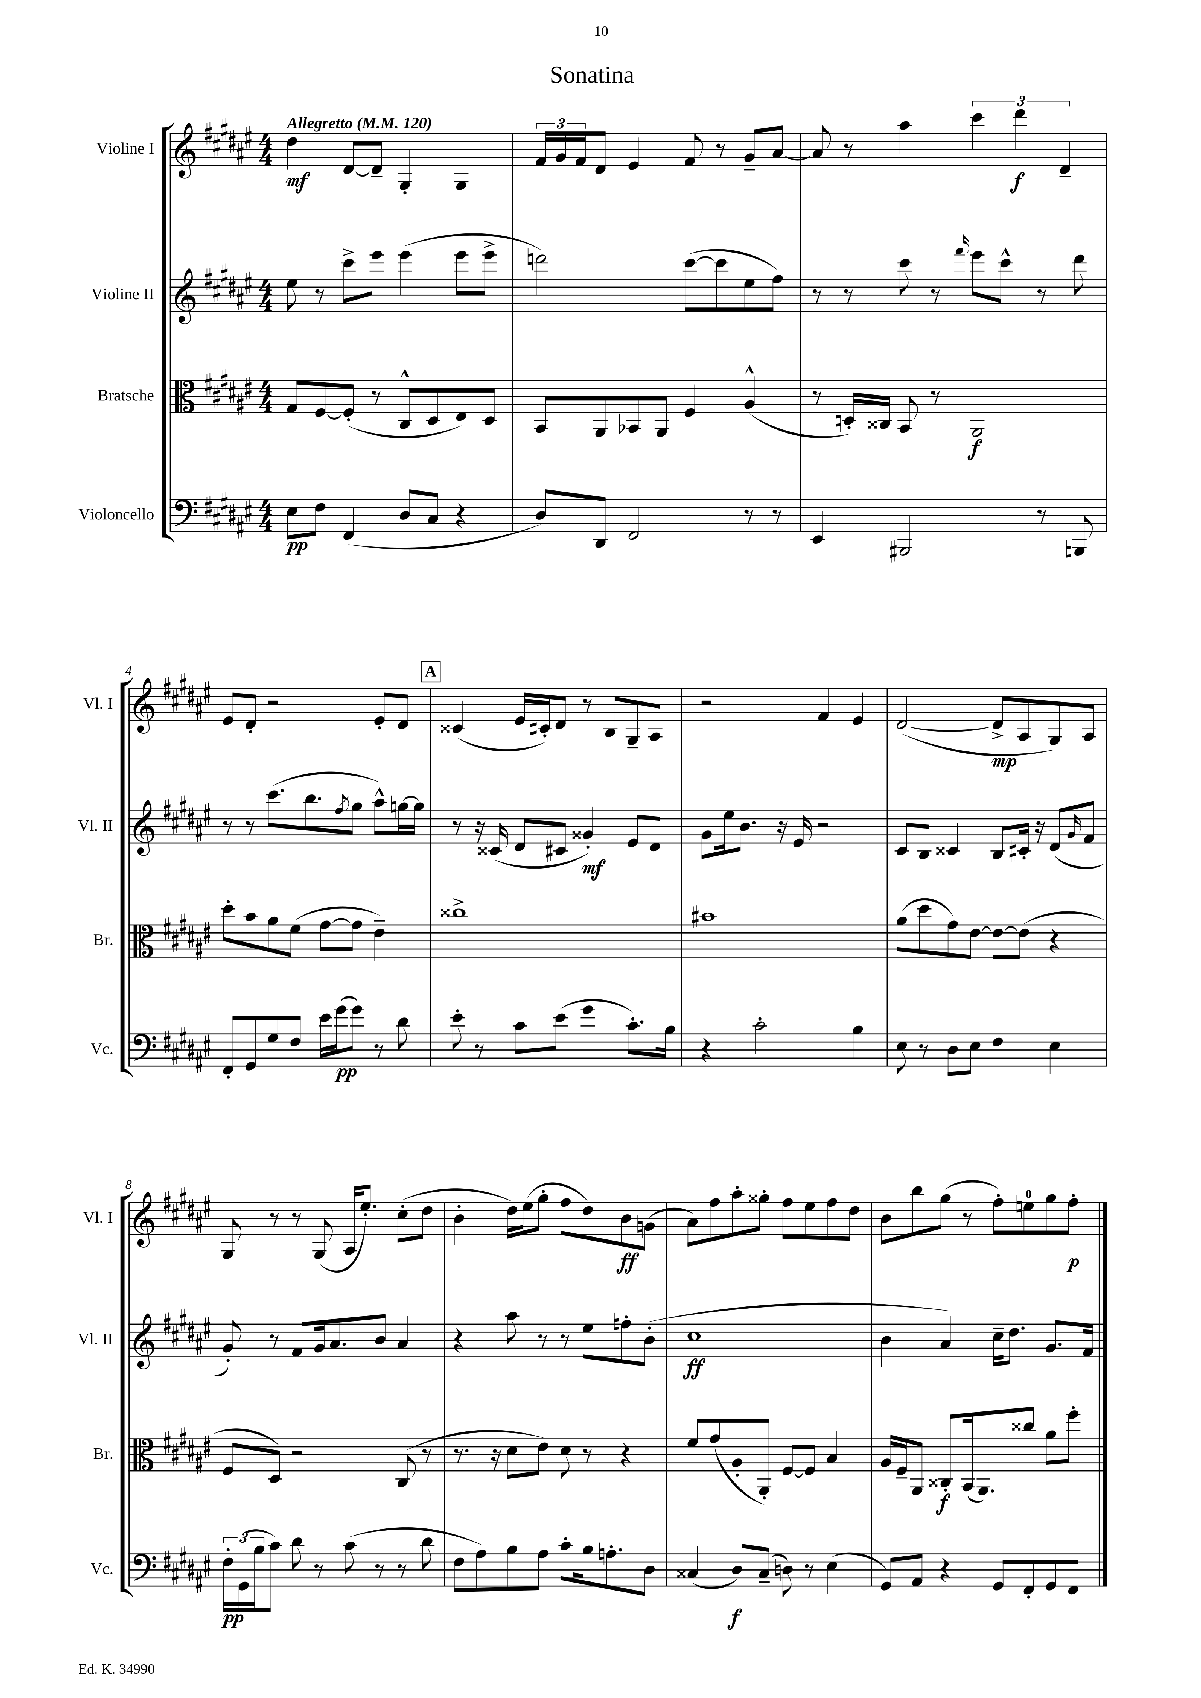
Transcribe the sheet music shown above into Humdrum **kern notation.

**kern	**dynam	**kern	**dynam	**kern	**dynam	**kern	**dynam
*part4	*part4	*part3	*part3	*part2	*part2	*part1	*part1
*staff4	*staff4	*staff3	*staff3	*staff2	*staff2	*staff1	*staff1
*I"Violoncello	*	*I"Bratsche	*	*I"Violine II	*	*I"Violine I	*
*I'Vc.	*	*I'Br.	*	*I'Vl. II	*	*I'Vl. I	*
*clefF4	*	*clefC3	*	*clefG2	*	*clefG2	*
*k[f#c#g#d#a#e#]	*	*k[f#c#g#d#a#e#]	*	*k[f#c#g#d#a#e#]	*	*k[f#c#g#d#a#e#]	*
*M4/4	*	*M4/4	*	*M4/4	*	*M4/4	*
*MM120	*	*MM120	*	*MM120	*	*MM120	*
=1	=1	=1	=1	=1	=1	=1	=1
!	!	!	!	!	!	!LO:TX:a:B:t=Allegretto	!
8E#\L	pp	8G#/L	.	8ee#\	.	4dd#\	mf
8F#\J	.	[8F#/	.	8r	.	.	.
(4FF#/	.	(8F#'/J]	.	8ccc#^\L	.	[8d#/L	.
.	.	8r	.	8eee#\J	.	8d#~/J]	.
8D#/L	.	8C#^^/L	.	(4eee#\	.	4G#'/	.
8C#/J	.	8D#/	.	.	.	.	.
4r	.	8E#/)	.	8eee#\L	.	4G#/	.
.	.	8D#/J	.	8eee#^\J	.	.	.
=2	=2	=2	=2	=2	=2	=2	=2
8D#/L)	.	8BB/L	.	2dddn\)	.	24f#/LL	.
.	.	.	.	.	.	24g#/	.
.	.	.	.	.	.	24f#/J	.
8DD#/J	.	8AA#/	.	.	.	8d#/J	.
2FF#/	.	8BB-X/	.	.	.	4e#/	.
.	.	8AA#/J	.	.	.	.	.
.	.	4F#/	.	([8ccc#\L	.	8f#/	.
.	.	.	.	8ccc#\]	.	8r	.
8r	.	(4A#^^/	.	8ee#\	.	8g#~/L	.
8r	.	.	.	8ff#\J)	.	[8a#/J	.
=3	=3	=3	=3	=3	=3	=3	=3
4EE#/	.	8r	.	8r	.	8a#/]	.
.	.	16Dn'/LL)	.	8r	.	8r	.
.	.	16C##X/JJ	.	.	.	.	.
2BBB#X/	.	8BB/	.	8ccc#\	.	4aa#\	.
.	.	8r	.	8r	.	.	.
.	.	.	.	16qqfff#/	.	.	.
.	.	2AA#/	f	8eee#\L	.	6ccc#\	.
.	.	.	.	8ccc#^^\J	.	.	.
.	.	.	.	.	.	6ddd#\	f
8r	.	.	.	8r	.	.	.
.	.	.	.	.	.	6d#~/	.
8BBBn/	.	.	.	8ddd#\	.	.	.
!!LO:LB:g=z
=4	=4	=4	=4	=4	=4	=4	=4
8FF#'/L	.	8dd#'\L	.	8r	.	8e#/L	.
8GG#/	.	8b\	.	8r	.	8d#'/J	.
8G#/	.	8a#\	.	(8.ccc#\L	.	2r	.
8F#/J	.	(8f#\J	.	.	.	.	.
.	.	.	.	8.bb\	.	.	.
16e#\LL	.	[8g#\L	.	.	.	.	.
(16g#\J	pp	.	.	.	.	.	.
.	.	.	.	8qff#/	.	.	.
8g#\J)	.	8g#\J]	.	8gg#\J	.	.	.
8r	.	4e#~\)	.	8aa#^^\L)	.	8e#'/L	.
8d#\	.	.	.	[16ggn\L	.	8d#/J	.
.	.	.	.	16gg\JJ]	.	.	.
!!LO:REH:place=s1:t=A
=5	=5	=5	=5	=5	=5	=5	=5
8e#'\	.	1cc##X^	.	8r	.	(4c##X/	.
8r	.	.	.	16r	.	.	.
.	.	.	.	(16c##X/	.	.	.
8c#\L	.	.	.	8d#/L	.	16e#/LL	.
.	.	.	.	.	.	16c#X'/J)	.
(8e#\J	.	.	.	8c#X/J	.	8d#/J	.
4g#\	.	.	.	4g##X'/)	mf	8r	.
.	.	.	.	.	.	8B/L	.
8.c#'\L)	.	.	.	8e#/L	.	8G#~/	.
.	.	.	.	8d#/J	.	8A#/J	.
16B\Jk	.	.	.	.	.	.	.
=6	=6	=6	=6	=6	=6	=6	=6
4r	.	1b#X	.	8g#\L	.	2r	.
.	.	.	.	16ee#\k	.	.	.
.	.	.	.	8.b\J	.	.	.
2c#'\	.	.	.	.	.	.	.
.	.	.	.	16r	.	.	.
.	.	.	.	16e#/	.	.	.
.	.	.	.	2r	.	4f#/	.
4B\	.	.	.	.	.	4e#/	.
=7	=7	=7	=7	=7	=7	=7	=7
8E#\	.	(8a#\L	.	8c#/L	.	([2d#/	.
8r	.	8dd#\	.	8B/J	.	.	.
8D#\L	.	8g#\)	.	4c##X/	.	.	.
8E#\J	.	[8e#\J	.	.	.	.	.
4F#\	.	8e#\L_	.	8B/L	.	8d#^/L]	mp
.	.	(8e#\J]	.	16c#X'/Jk	.	8A#/	.
.	.	.	.	16r	.	.	.
4E#\	.	4r	.	(8d#/L	.	8G#/)	.
.	.	.	.	16qqg#/	.	.	.
.	.	.	.	8f#/J	.	8A#/J	.
!!LO:LB:g=z
=8	=8	=8	=8	=8	=8	=8	=8
24F#'\LL	pp	8F#/L	.	8g#'/)	.	8G#/	.
(24GG#\	.	.	.	.	.	.	.
24B\J	.	.	.	.	.	.	.
8c#\J)	.	8D#/J)	.	8r	.	8r	.
8d#\	.	2r	.	8f#/L	.	8r	.
8r	.	.	.	16g#/k	.	(8G#/	.
.	.	.	.	8.a#/	.	.	.
(8c#\	.	.	.	.	.	16A#/KL	.
.	.	.	.	.	.	8.ee#'/J)	.
8r	.	.	.	8b/J	.	.	.
8r	.	(8C#/	.	4a#/	.	(8cc#'\L	.
8d#\	.	8r	.	.	.	8dd#\J	.
=9	=9	=9	=9	=9	=9	=9	=9
8F#\L	.	8.r	.	4r	.	4b'\	.
8A#\)	.	.	.	.	.	.	.
.	.	16r	.	.	.	.	.
8B\	.	8d#\L	.	8aa#\	.	16dd#\LL)	.
.	.	.	.	.	.	(16ee#\J	.
8A#\J	.	8e#\J)	.	8r	.	8gg#'\J	.
8c#'\L	.	8d#\	.	8r	.	8ff#\L	.
16B\k	.	8r	.	8ee#\L	.	8dd#\)	.
8.An'\	.	.	.	.	.	.	.
.	.	4r	.	8ffn'\	.	8b\	ff
8D#\J	.	.	.	(8b'\J	.	(8gn\J	.
=10	=10	=10	=10	=10	=10	=10	=10
(4C##X/	.	8f#/L	.	1cc#	ff	8a#\L)	.
.	.	(8g#/	.	.	.	8ff#\	.
8D#/L)	f	8A#'/	.	.	.	8aa#'\	.
(8C##~/J	.	8AA#'/J)	.	.	.	8gg##X'\J	.
8Dn\)	.	[8F#/L	.	.	.	8ff#\L	.
8r	.	8F#/J]	.	.	.	8ee#\	.
(4E#\	.	4B/	.	.	.	8ff#\	.
.	.	.	.	.	.	8dd#\J	.
=11	=11	=11	=11	=11	=11	=11	=11
8GG#/L)	.	16A#/LL	.	4b\	.	8b\L	.
.	.	16F#~/J	.	.	.	.	.
8AA#/J	.	8AA#/J	.	.	.	8bb\	.
4r	.	8C##X'/L	f	4a#/)	.	(8gg#\J	.
.	.	(16BB/k	.	.	.	8r	.
.	.	8.AA#/)	.	.	.	.	.
8GG#/L	.	.	.	16cc#~\KL	.	8ff#'\L)	.
.	.	.	.	8.dd#\J	.	.	.
8FF#'/	.	8cc##X/J	.	.	.	8een\	.
8GG#/	.	8a#\L	.	8.g#/L	.	8gg#\	.
8FF#/J	.	8ff#'\J	.	.	.	8ff#'\J	p
.	.	.	.	16f#/Jk	.	.	.
==	==	==	==	==	==	==	==
*-	*-	*-	*-	*-	*-	*-	*-
